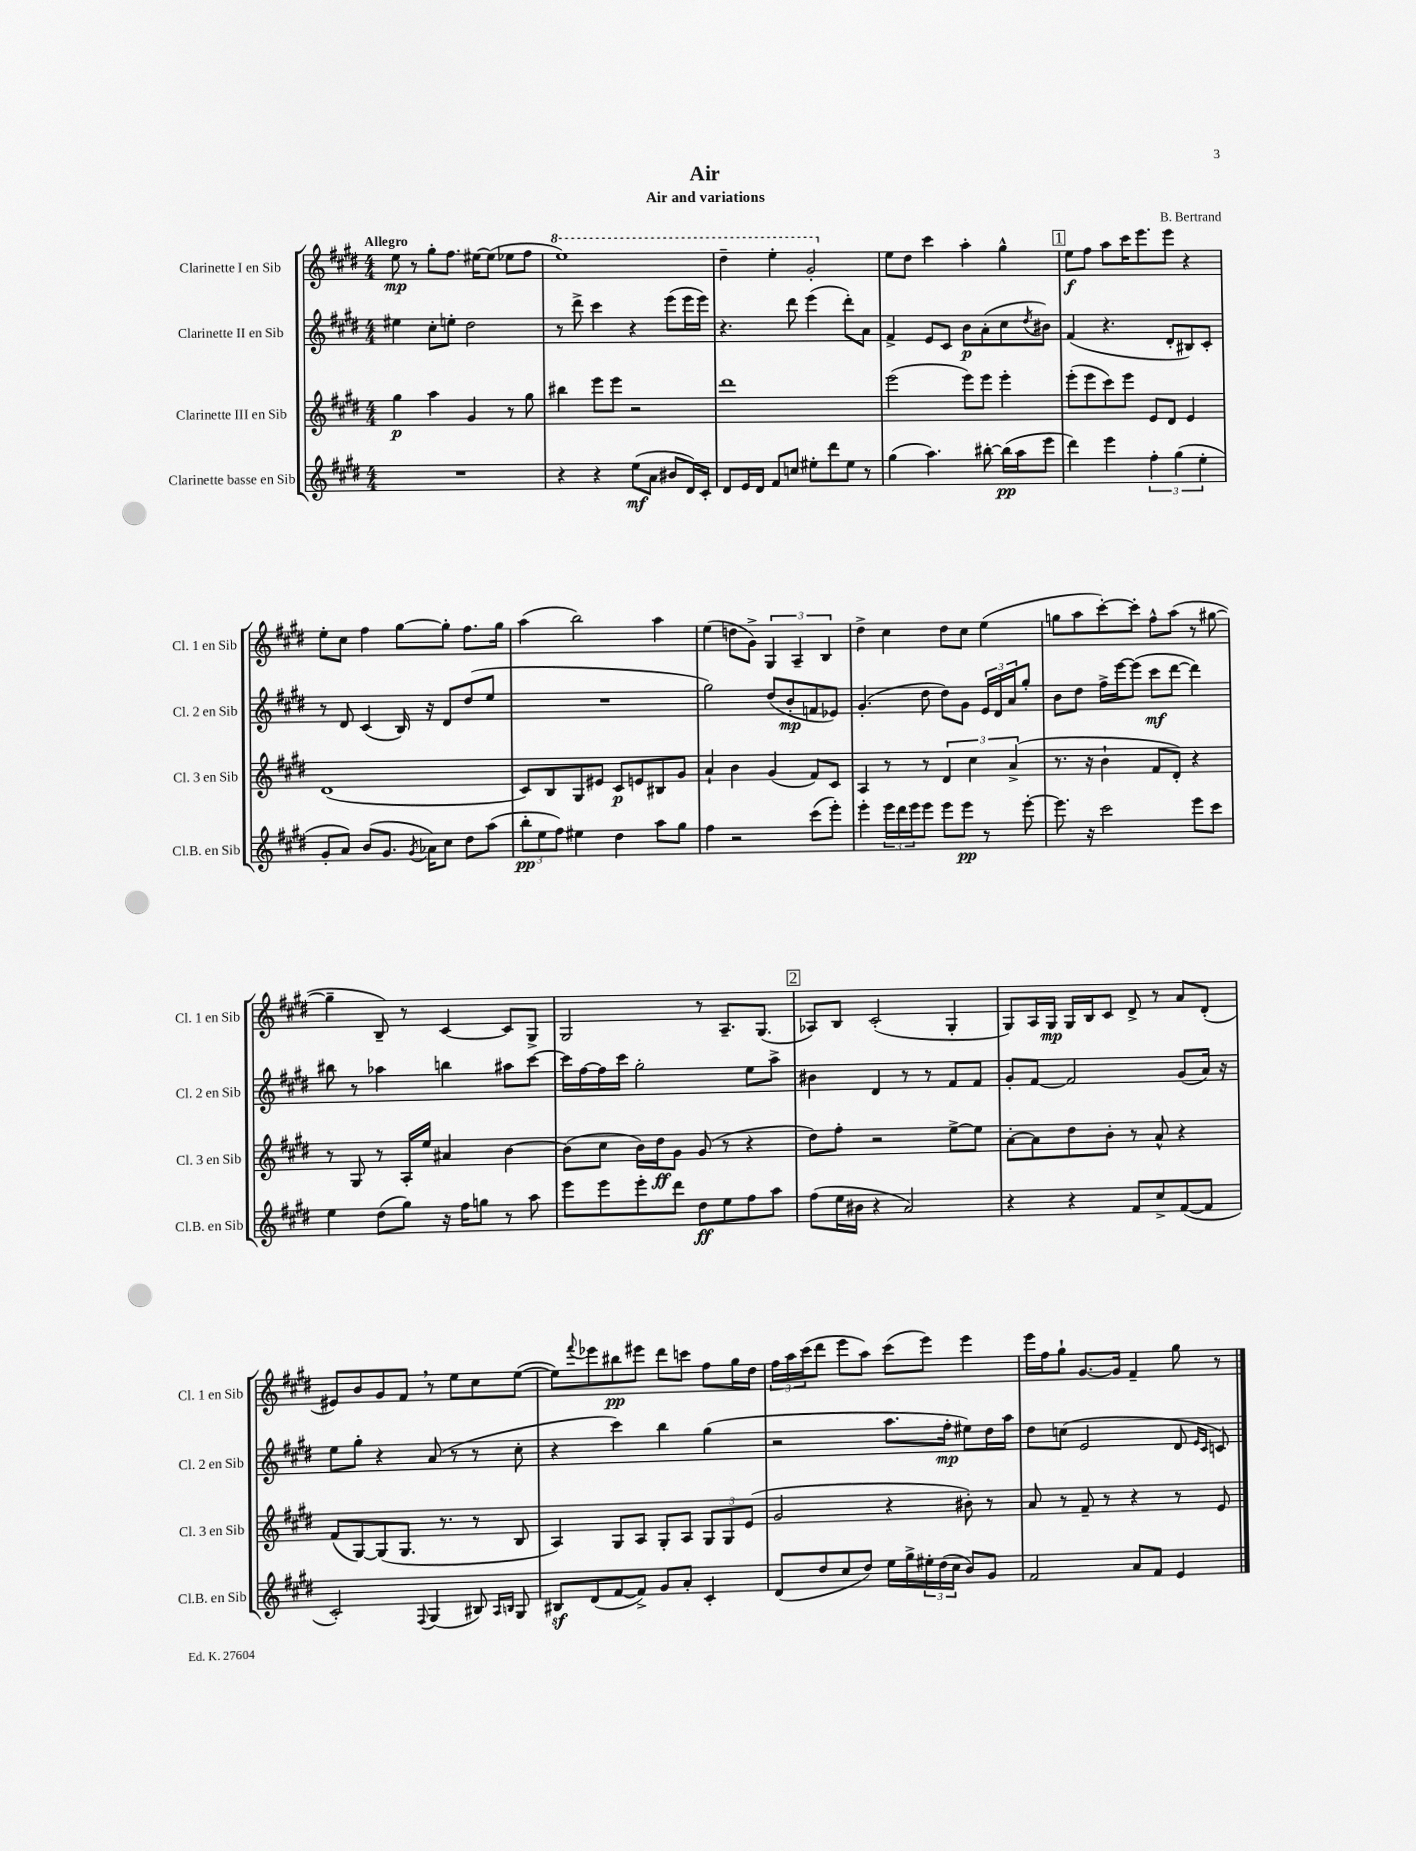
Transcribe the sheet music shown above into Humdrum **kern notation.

**kern	**kern	**kern	**kern
*staff4	*staff3	*staff2	*staff1
*clefG2	*clefG2	*clefG2	*clefG2
*k[f#c#g#d#]	*k[f#c#g#d#]	*k[f#c#g#d#]	*k[f#c#g#d#]
*M4/4	*M4/4	*M4/4	*M4/4
1r	4gg#	4ee#	8ee
.	.	.	8r
.	4aa	8cc#'	8gg#'
.	.	8ee'	8.ff#
.	4g#	2dd#	.
.	.	.	[16ee#
.	.	.	(8ee#]
.	8r	.	8ee-
.	8gg#	.	8ff#
=	=	=	=
4r	4bb#	8r	1eee)
.	.	8ddd#^	.
4r	8eee	4ccc#	.
.	8eee	.	.
(8ee	2r	4r	.
8a	.	.	.
8b#	.	(8eee	.
16d#)	.	16eee	.
16c#'	.	16eee)	.
=	=	=	=
8d#	1ddd#	4.r	4ddd#~
16e	.	.	.
16d#	.	.	.
8f#	.	.	4eee'
8cc	.	8ddd#	.
8ee#'	.	(4eee	2gg#'
8ddd#	.	.	.
8ee#	.	8ddd#')	.
8r	.	8a	.
=	=	=	=
(4gg#	(2eee	4f#^	8ee
.	.	.	8dd#
4.aa)	.	8e	4ccc#
.	.	8c#	.
.	8eee)	8b	4aa'
[8bb#'	8eee	(8a'	.
(16bb#]	4eee'	8cc#	4gg#^^
16aa	.	.	.
.	.	8qdd#	.
8eee	.	8b#)	.
=	=	=	=
4ddd#)	(8eee'	(4f#	8ee
.	8eee	.	8ff#
4eee	8ccc#)	4.r	8aa
.	8eee	.	16ccc#
.	.	.	8.eee
6ff#'	8e	.	.
.	8d#	8d#'	8eee
(6gg#	.	.	.
.	4e	8B#)	4r
6ee'	.	.	.
.	.	8c#'	.
=	=	=	=
8g#'	(1d#	8r	8ee'
8a)	.	8d#	8cc#
(8b	.	(4c#	4ff#
8.g#	.	.	.
.	.	16B)	[8gg#
8qg#	.	.	.
16a-)	.	16r	.
8cc#	.	8d#	8gg#']
8dd#	.	(8dd#	8.ff#
(8aa	.	8ee	.
.	.	.	16gg#
=	=	=	=
12bb'	8c#)	1r	(4aa
12ee	.	.	.
.	8B	.	.
12ff#)	.	.	.
4ee#	8G#	.	2bb)
.	8e#	.	.
4dd#	8c#	.	.
.	8e	.	.
8aa	8B#	.	4aa
8gg#	8g#	.	.
=	=	=	=
4ff#	4a`	2gg#)	(4ee
2r	4b	.	8dd
.	.	.	8g#^)
.	(4g#	(8dd#	6G#
.	.	8b'	.
.	.	.	6A~
(8ccc#	8f#)	8f	.
.	.	.	6B
8eee')	8c#	8e-)	.
=	=	=	=
4eee'	4A	(4.g#'	4dd#^
24eee	8r	.	4cc#
24ddd#	.	.	.
24eee	.	.	.
8eee	8r	8dd#	.
8eee	6d#	8dd#)	8dd#
8eee	.	8g#	8cc#
.	6cc#	.	.
8r	.	24e	(4ee
.	.	24d#	.
.	(6a^	24a	.
[8eee'	.	8gg#'	.
=	=	=	=
8.eee]	8.r	8b	8gg
.	.	8dd#	8aa
16r	16r	.	.
2ccc#	4b`	16ff#^	[8ccc#')
.	.	[16eee	.
.	.	(8eee]	8ccc#']
.	8f#	8ccc#	8ff#^^
.	8d#')	[8ddd#	(8aa
8eee	4r	4ddd#])	8r
8ccc#	.	.	[8gg#
=	=	=	=
4ee	8r	8bb#	4gg#~]
.	8G#	8r	.
(8dd#	8r	4aa-	8B~)
8gg#)	16A'	.	8r
.	16ee	.	.
16r	4a#	4bb	[4c#
16ff#	.	.	.
8gg	.	.	.
8r	[4b	8aa#	8c#]
8aa	.	[8ccc#	8G#^
=	=	=	=
8eee	(8b]	16ccc#]	2G#
.	.	[16ff#	.
8eee	8cc#	16ff#]	.
.	.	16ccc#	.
8eee'	16b)	2gg#'	.
.	16dd#	.	.
8ddd#	8g#	.	.
8dd#	(8g#	.	8r
8ee	8r	.	8.A~
8ff#	4r	8ee	.
.	.	.	(8.G#
8aa	.	8aa^	.
=	=	=	=
(8ff#	8dd#)	4b#	8A-)
16ee	8ff#'	.	8B
16b#	.	.	.
4r	2r	4d#	(2c#'
2a)	.	8r	.
.	.	8r	.
.	[8ee^	8f#	4G#'
.	8ee]	8f#	.
=	=	=	=
4r	[8a'	8g#'	8G#)
.	8a]	[8f#	16A
.	.	.	16G#
4r	8dd#	2f#]	16G#
.	.	.	16B
.	8b'	.	8c#
8f#	8r	.	8d#^
8cc#^	8a^^	.	8r
([8f#	4r	(8g#	8a
8f#]	.	16a)	(8d#'
.	.	16r	.
=	=	=	=
2c#')	(8f#	8ee	8e#)
.	[8G#)	8gg#'	8b
.	(8G#]	4r	8g#
.	8.G#	.	8f#
8qqF#	.	.	.
(4G#	.	(8a	8r
.	8.r	.	.
.	.	8r	8ee
8B#)	8r	8r	8cc#
16qqA	.	.	.
16qqB	.	.	.
8G#	8B	8cc#'	([8ee
=	=	=	=
8B#	4A)	4r	8ee])
.	.	.	8qqfff#
(8d#	.	.	8eee-
[8f#	8G#	4ccc#)	8bb#
8f#^])	8A	.	8eee#
8g#	8G#'	4bb	8ddd#
8a'	8A	.	8ccc
4c#'	12G#	(4gg#	8ff#
.	12G#	.	.
.	.	.	16gg#
.	(12e	.	.
.	.	.	16dd#
=	=	=	=
(8d#	2g#	2r	24ff#
.	.	.	24aa
.	.	.	(24ccc#
8dd#	.	.	8ddd#
8cc#	.	.	8eee
8dd#)	.	.	8aa)
16ee	4r	8.aa	(8ccc#
16gg#^	.	.	.
24ee#'	.	.	8eee)
(24dd#	.	.	.
.	.	16ff#'	.
24cc#	.	.	.
8b)	8b#')	8ee#)	4eee
8g#	8r	16dd#	.
.	.	16aa	.
=	=	=	=
2f#	8a	8dd#	16eee
.	.	.	16ff#
.	8r	(8cc	8gg#`
.	8f#~	2e	[8.g#
.	8r	.	.
.	.	.	16g#]
8a	4r	.	4f#~
8f#	.	.	.
4e	8r	8d#	8gg#
.	.	16qqe	.
.	.	16qqc#	.
.	8e	8c)	8r
==	==	==	==
*-	*-	*-	*-
